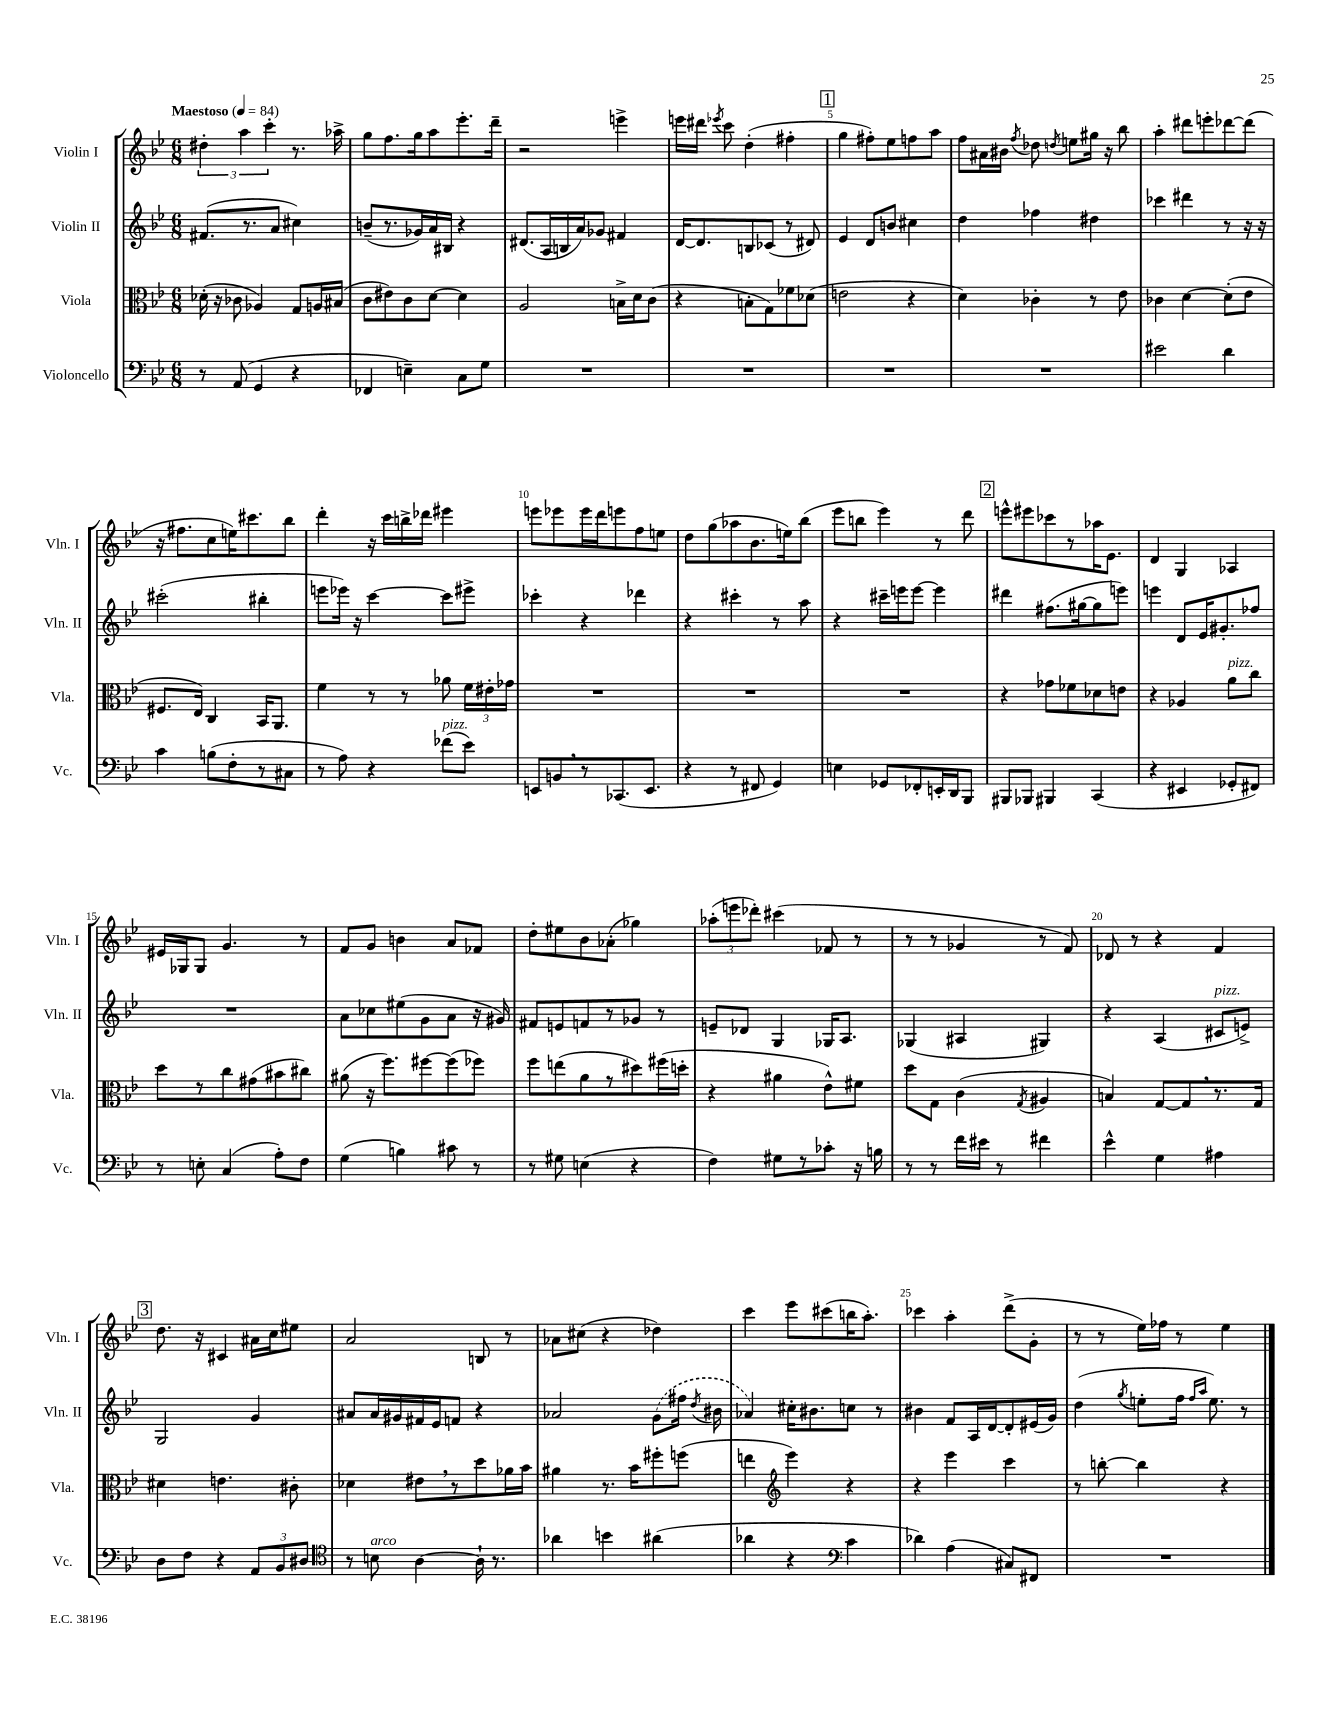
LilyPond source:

<<
\new StaffGroup <<
\new Staff = "s0" \with { instrumentName = "Violin I" shortInstrumentName = "Vln. I" } {
    \clef treble \key bes \major \numericTimeSignature \time 6/8 \tempo "Maestoso" 4 = 84
    \autoBeamOff \tuplet 3/2 { dis''4-. a''4 c'''4-. } r8. aes''16-> |
    g''8[ f''8. g''16 a''8 ees'''8.-. d'''16]-- |
    r2 e'''4-> |
    e'''16[ dis'''16] \acciaccatura { ees'''8 } c'''8 d''4-.( fis''4-. |
    \mark \markup { \box "1" } g''4 fis''8[-.) ees''8 f''8 a''8] |
    f''8[ ais'16 bis'16] \acciaccatura { f''8 } des''8 \acciaccatura { d''8 } e''8[ gis''16] r16 bes''8 |
    a''4-. dis'''8[ e'''8-. des'''8~ des'''8]( |
    r16 fis''8.[ c''8 e''16) cis'''8. bes''8] |
    d'''4-. r16 c'''16[ b''16-> des'''16] eis'''4 |
    e'''8[ ees'''8 ees'''16 d'''16 e'''8 f''8 e''8] |
    d''8[ g''8( aes''8 bes'8. e''16) bes''8]( |
    ees'''8[ b''8] ees'''4) r8 d'''8 |
    \mark \markup { \box "2" } e'''8[-^ eis'''8 ces'''8 r8 aes''16 ees'8.] |
    d'4 g4 aes4 |
    eis'16[ ges16 ges8] g'4. r8 |
    f'8[ g'8] b'4 a'8[ fes'8] |
    d''8[-. eis''8 bes'8 aes'8]-.( ges''4) |
    \tuplet 3/2 { aes''8[-.( e'''8 des'''8]-.) } cis'''4( fes'8 r8 |
    r8 r8 ges'4 r8 f'8) |
    des'8 r8 r4 f'4 |
    \mark \markup { \box "3" } d''8. r16 cis'4 ais'16[ c''16 eis''8] |
    a'2 b8 r8 |
    aes'8[ cis''8]( r4 des''4) |
    c'''4 ees'''8[ cis'''8( b''16 a''8.]-.) |
    ces'''4 a''4-. d'''8[->( g'8]-. |
    r8 r8 ees''16[) fes''16] r8 ees''4 \bar "|." |
}
\new Staff = "s1" \with { instrumentName = "Violin II" shortInstrumentName = "Vln. II" } {
    \clef treble \key bes \major \numericTimeSignature \time 6/8
    \autoBeamOff fis'8.[( r8. a'8] cis''4) |
    b'8[--( r8. ges'16) a'16 bis16] r4 |
    dis'8.[( a16 b16 a'16) ges'8] fis'4 |
    d'16[~ d'8. b8 ces'8]( r8 dis'8) |
    \mark \markup { \box "1" } ees'4 d'8[ b'8] cis''4 |
    d''4 fes''4 dis''4 |
    ces'''4 dis'''4 r8 r16 r16 |
    cis'''2-.( bis''4-. |
    e'''8[ ees'''16]) r16 c'''4~ c'''8[ eis'''8]-> |
    ces'''4-. r4 des'''4 |
    r4 cis'''4-. r8 a''8 |
    r4 cis'''16[-- e'''16 e'''8]~ e'''4 |
    \mark \markup { \box "2" } dis'''4 fis''8.[( gis''16~ gis''8 e'''8]) |
    e'''4 d'8[ ees'16 gis'8.-. fes''8] |
    R2. |
    a'8[ ces''8 eis''8( g'8 a'8] r16 gis'16) |
    fis'8[ e'8 f'8 r8 ges'8] r8 |
    e'8[-- des'8] g4 ges16[ a8.] |
    ges4( ais4 gis4) |
    r4 a4( cis'8[^\markup { \italic "pizz." } e'8]->) |
    \mark \markup { \box "3" } g2 g'4 |
    ais'8[ ais'16 gis'16 fis'16 ees'16 f'8] r4 |
    aes'2 \once \slurDashed g'8[( fis''16] \acciaccatura { d''8 } bis'16 |
    aes'4) cis''16[-. bis'8. c''8] r8 |
    bis'4 f'8[ a16 d'16~ d'8-. eis'16( g'16]) |
    d''4( \acciaccatura { g''8 } e''8[-. f''16] \grace { f''16[ a''16] } e''8.) r8 \bar "|." |
}
\new Staff = "s2" \with { instrumentName = "Viola" shortInstrumentName = "Vla." } {
    \clef alto \key bes \major \numericTimeSignature \time 6/8
    \autoBeamOff des'16-.( r16 ces'8 aes4) g8[ a16 bis16]( |
    c'8[ eis'8) c'8 d'8]~ d'4 |
    a2 b16[-> d'16 c'8]( |
    r4 b8[-. g8) fes'8 des'8]( |
    \mark \markup { \box "1" } e'2 r4 |
    d'4) ces'4-. r8 ees'8 |
    ces'4 d'4~ d'8[-.( ees'8] |
    fis8.[ ees16]) c4 bes,16[ a,8.] |
    f'4 r8 r8 aes'8 \tuplet 3/2 { f'16[ eis'16-. ges'16] } |
    R2. |
    R2. |
    R2. |
    \mark \markup { \box "2" } r4 ges'8[ fes'8 des'8 e'8] |
    r4 aes4 a'8[^\markup { \italic "pizz." } c''8] |
    d''8[ r8 c''8 gis'8( bis'8 cis''8]) |
    ais'8( r16 f''8.[) fis''8~ fis''8( fes''8]) |
    f''8[ e''8( a'8 r8 dis''8) fis''16( d''16]-. |
    r4 ais'4 ees'8[-^) fis'8] |
    d''8[ g8] c'4( \acciaccatura { g8 } ais4 |
    b4) g8[~ g8 \breathe r8. g16] |
    \mark \markup { \box "3" } dis'4 e'4. cis'8-. |
    des'4 eis'8[ \breathe r8 d''8 aes'16 bes'16] |
    ais'4 r8. bes'16[ fis''8-. f''8]( |
    e''4 \clef treble ees'''4) r4 |
    r4 ees'''4 c'''4 |
    r8 b''8~-. b''4 r4 \bar "|." |
}
\new Staff = "s3" \with { instrumentName = "Violoncello" shortInstrumentName = "Vc." } {
    \clef bass \key bes \major \numericTimeSignature \time 6/8
    \autoBeamOff r8 a,8( g,4 r4 |
    fes,4 e4--) c8[ g8] |
    R2. |
    R2. |
    \mark \markup { \box "1" } R2. |
    R2. |
    eis'2 d'4 |
    c'4 b8[( f8-. r8 cis8] |
    r8 a8) r4 fes'8[^\markup { \italic "pizz." }( ees'8]) |
    e,8[ b,8 \breathe r8 ces,8.( e,8.] |
    r4 r8 fis,8 g,4) |
    e4 ges,8[ fes,8-. e,16-. d,16 bes,,8] |
    \mark \markup { \box "2" } bis,,8[ bes,,8] bis,,4 c,4( |
    r4 eis,4 ges,8[-. fis,8]) |
    r8 e8-. c4( a8[-.) f8] |
    g4( b4) cis'8 r8 |
    r8 gis8 e4( r4 |
    f4) gis8[ r8 ces'8]-. r16 b16 |
    r8 r8 f'16[ eis'16] r8 fis'4 |
    ees'4-^ g4 ais4 |
    \mark \markup { \box "3" } d8[ f8] r4 \tuplet 3/2 { a,8[ bes,8 dis8] } |
    \clef tenor r8 b8^\markup { \italic "arco" } a4~ a16-! r8. |
    aes'4 b'4 ais'4( |
    aes'4 r4 \clef bass c'4 |
    des'4) a4( cis8[) fis,8] |
    R2. \bar "|." |
}
>>
>>
\layout { \context { \Score \override BarNumber.break-visibility = ##(#f #t #t) barNumberVisibility = #(every-nth-bar-number-visible 5) } }
